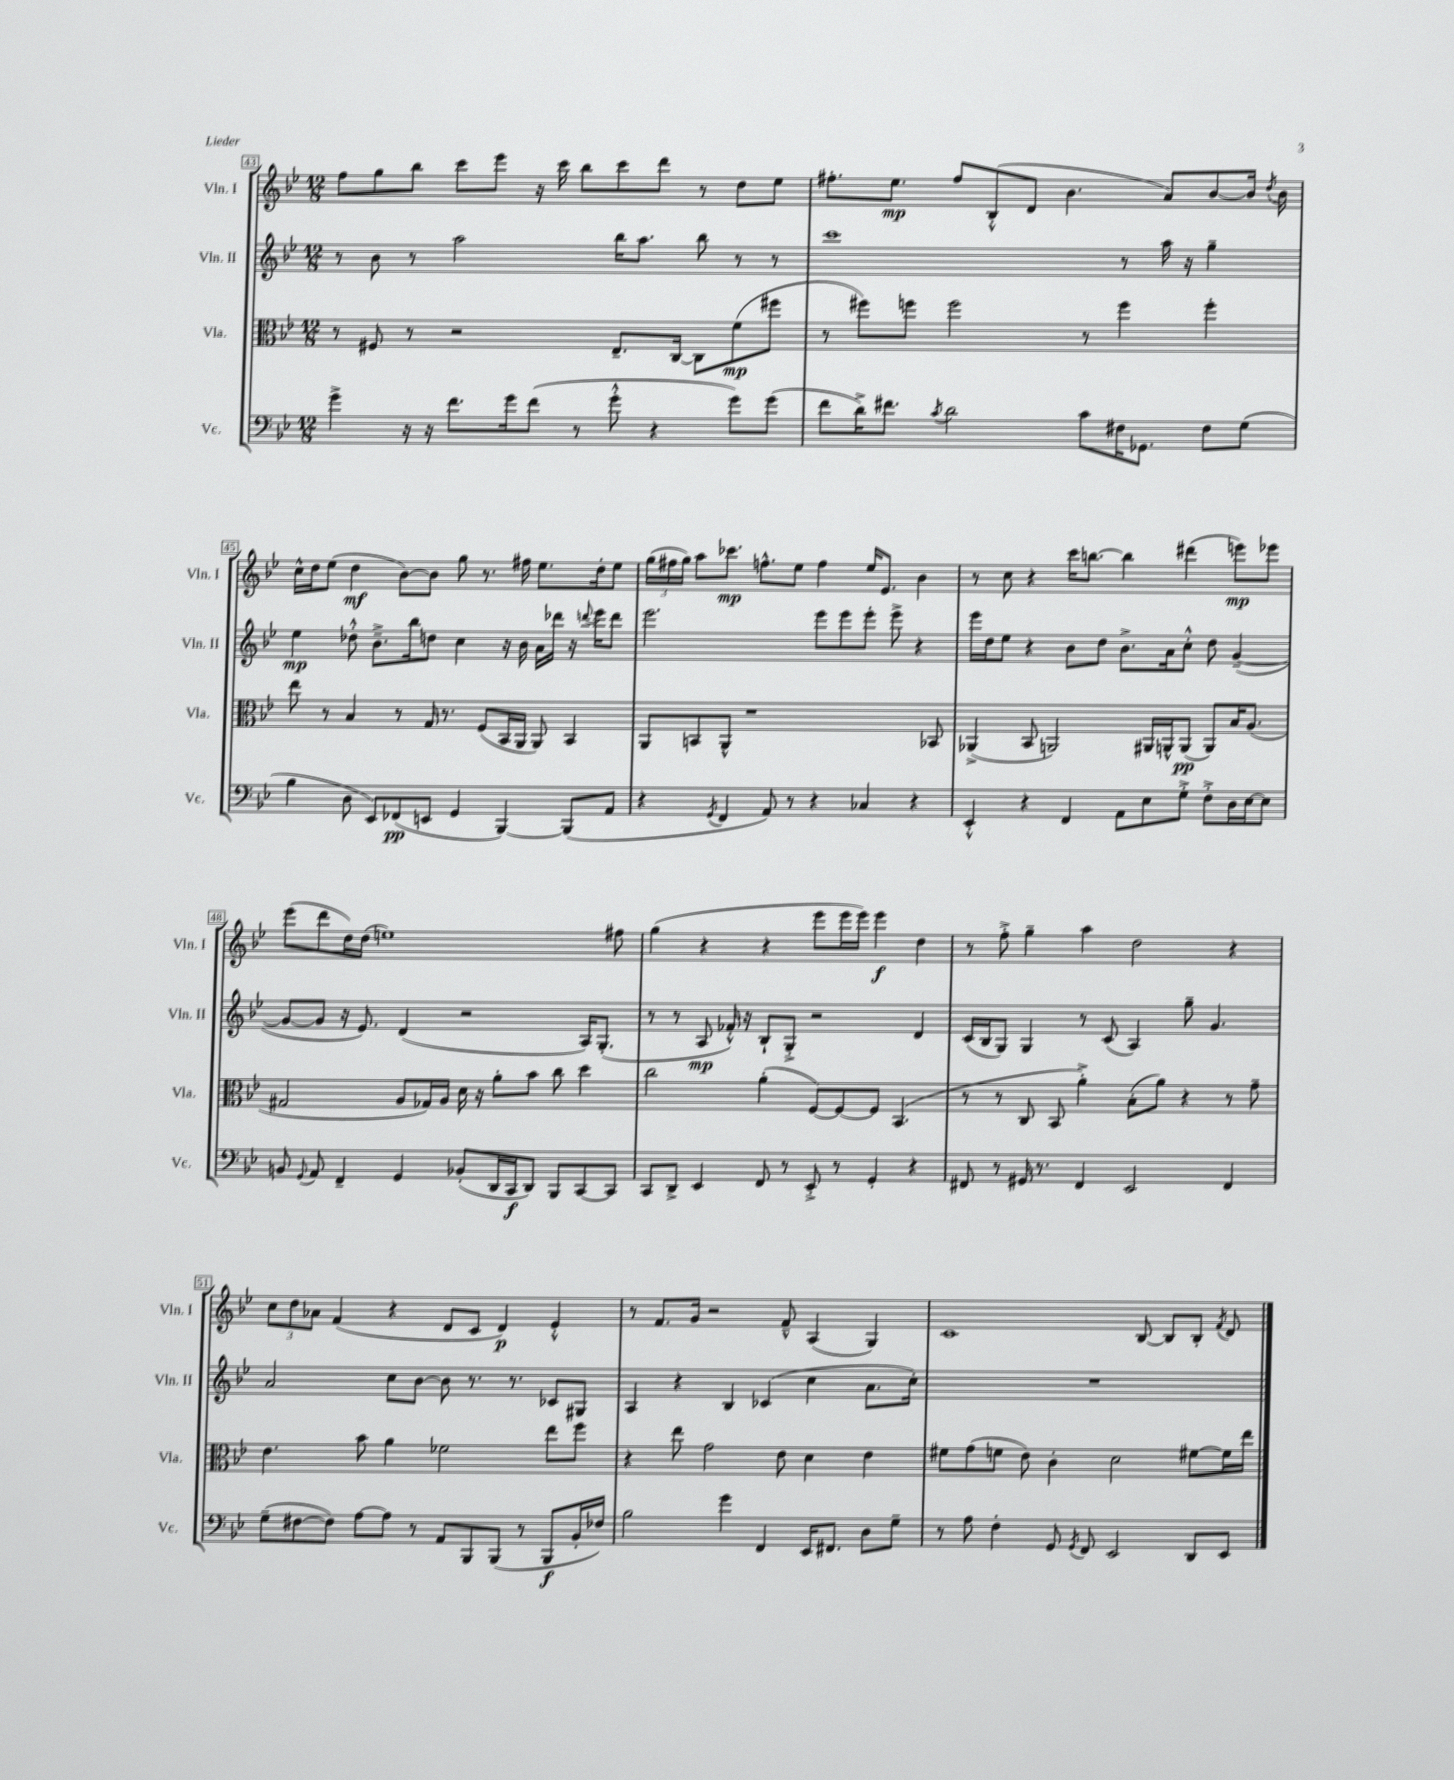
<<
\new StaffGroup <<
\new Staff = "s0" \with { instrumentName = "Vln. I" shortInstrumentName = "Vln. I" } {
    \clef treble \key bes \major \numericTimeSignature \time 12/8
    \autoBeamOff f''8[ g''8 bes''8] c'''8[ ees'''8] r16 c'''16 bes''8[ c'''8 d'''8] r8 d''8[ ees''8] |
    fis''8.[-. ees''8.]\mp fis''8[ bes8-.-^( d'8] bes'4. a'8[) bes'8~ bes'16] \acciaccatura { d''8 } bes'16 |
    c''16[-^ d''16 ees''8]( d''4\mf bes'8[~) bes'8] g''8 r8. fis''16 ees''8.[ d''16-. ees''8] |
    \tuplet 3/2 { g''16[( fis''16 g''16]) } a''8[ ces'''8.]\mp f''8.[-^ ees''8] f''4 ees''16[ ees'8.] bes'4 |
    r8 c''8 r4 c'''16[ b''8.]~ b''4 dis'''4( e'''8[\mp) ees'''8] |
    ees'''8[( d'''8 d''16) d''16]( e''1) fis''8 |
    g''4( r4 r4 ees'''8[ ees'''16 ees'''16]) ees'''4\f d''4 |
    r8 f''8-.-> g''4-- a''4 d''2 r4 |
    \tuplet 3/2 { c''8[ d''8 aes'8] } f'4( r4 d'8[ c'8] d'4\p) ees'4-.-^ |
    r8 f'8.[ g'16] r2 f'8---^ a4( g4) |
    c'1 bes8~ bes8[ bes8]-. \acciaccatura { f'8 } d'8 \bar "|." |
}
\new Staff = "s1" \with { instrumentName = "Vln. II" shortInstrumentName = "Vln. II" } {
    \clef treble \key bes \major \numericTimeSignature \time 12/8
    \autoBeamOff r8 bes'8 r8 a''2 bes''16[ a''8.] bes''8 r8 r8 |
    c'''1 r8 a''16 r16 g''4-- |
    ees''4\mp des''8-.-^ bes'8.[---> bes''16 d''8] c''4 r16 bes'16 a'16[ des'''16] r16 \appoggiatura { d'''8 } ees'''16[ d'''8] |
    ees'''2. ees'''8[ ees'''8 ees'''8]-. ees'''8-> r4 |
    ees'''16[ d''16 ees''8] r4 bes'8[ d''8] bes'8.[-> a'16 c''8]-.-^ d''8 g'4~--( |
    g'8[~ g'8] r16 ees'8.) d'4( r2 a16[) g8.]-.( |
    r8 r8 a8\mp fes'16-.-^) r16 bes8[-! g8]-.-> r2 d'4 |
    c'16[( bes16 g8]) g4 r8 c'8( a4) g''8-- g'4. |
    a'2 c''8[ bes'8]~ bes'8 r8. r8. ces'8[ gis8] |
    a4 r4 bes4 ces'4( c''4 a'8.[ c''16]-.) |
    R1. \bar "|." |
}
\new Staff = "s2" \with { instrumentName = "Vla." shortInstrumentName = "Vla." } {
    \clef alto \key bes \major \numericTimeSignature \time 12/8
    \autoBeamOff r8 fis8 r8 r2 ees8.[-- c16]~ c8[ f'8\mp( fis''8] |
    r8 fis''8[) f''8] f''2 r8 f''4 f''4-. |
    ees''8 r8 bes4 r8 g16 r8. f8[( bes,16 a,16] a,8) bes,4 |
    a,8[ b,8 a,8]-^ r1 bes,8 |
    aes,4->( bes,8 a,2) ais,16[ a,16-^ a,8]\pp( a,8[) bes16 a8.]( |
    gis2 a8[ ges16) a16] d'16 r16 a'8[-. bes'8] c''8 d''4 |
    c''2 a'4-.( f8[~) f8~ f8] bes,4.( |
    r8 r8 c8 bes,8 a'4-.->) bes8[-.( a'8]) r4 r8 g'8-- |
    ees'4. bes'8 a'4 fes'2 ees''8[ f''8] |
    r4 ees''8 g'2 ees'8 d'4 ees'4 |
    fis'8[ g'8( f'8] ees'8) c'4-. d'2 fis'8[~ fis'16 ees''16] \bar "|." |
}
\new Staff = "s3" \with { instrumentName = "Vc." shortInstrumentName = "Vc." } {
    \clef bass \key bes \major \numericTimeSignature \time 12/8
    \autoBeamOff g'4-> r16 r16 f'8.[ g'16 f'8]( r8 g'8-.-^ r4 g'8[) g'8]( |
    f'8[ d'16->) fis'8.] \acciaccatura { c'8 } d'2 c'8[ fis16 ges,8.] fis8[ g8]( |
    bes4 d8 ees,8[) fes,8\pp( e,8] g,4 bes,,4~) bes,,8[( a,8] |
    r4 \acciaccatura { g,8 } f,4 a,8) r8 r4 ces4 r4 |
    ees,4-.-^ r4 f,4 a,8[ ees8 g8]-.-> f8[-.-> d16 ees16~ ees8] |
    b,8 \appoggiatura { g,8 } a,8 f,4-- g,4 bes,8[-.( d,16 c,16\f d,8]) bes,,8[ c,8~ c,8] |
    c,8[ d,8]-> ees,4 f,8 r8 ees,8-.-> r8 g,4-. r4 |
    fis,8 r8 gis,16 r8. fis,4 ees,2 fis,4 |
    g8[--( fis8~ fis8]) a8[~ a8] r8 a,8[ bes,,8 bes,,8]( r8 bes,,8[\f bes,16-. fes16]) |
    bes2 g'4 f,4 ees,16[ fis,8.] d8[ g8]-- |
    r8 a8 f4-. g,8 \acciaccatura { g,8 } f,8 ees,2 d,8[ ees,8] \bar "|." |
}
>>
>>
\layout { \context { \Score currentBarNumber = #43 \override BarNumber.stencil = #(make-stencil-boxer 0.1 0.3 ly:text-interface::print) } }
